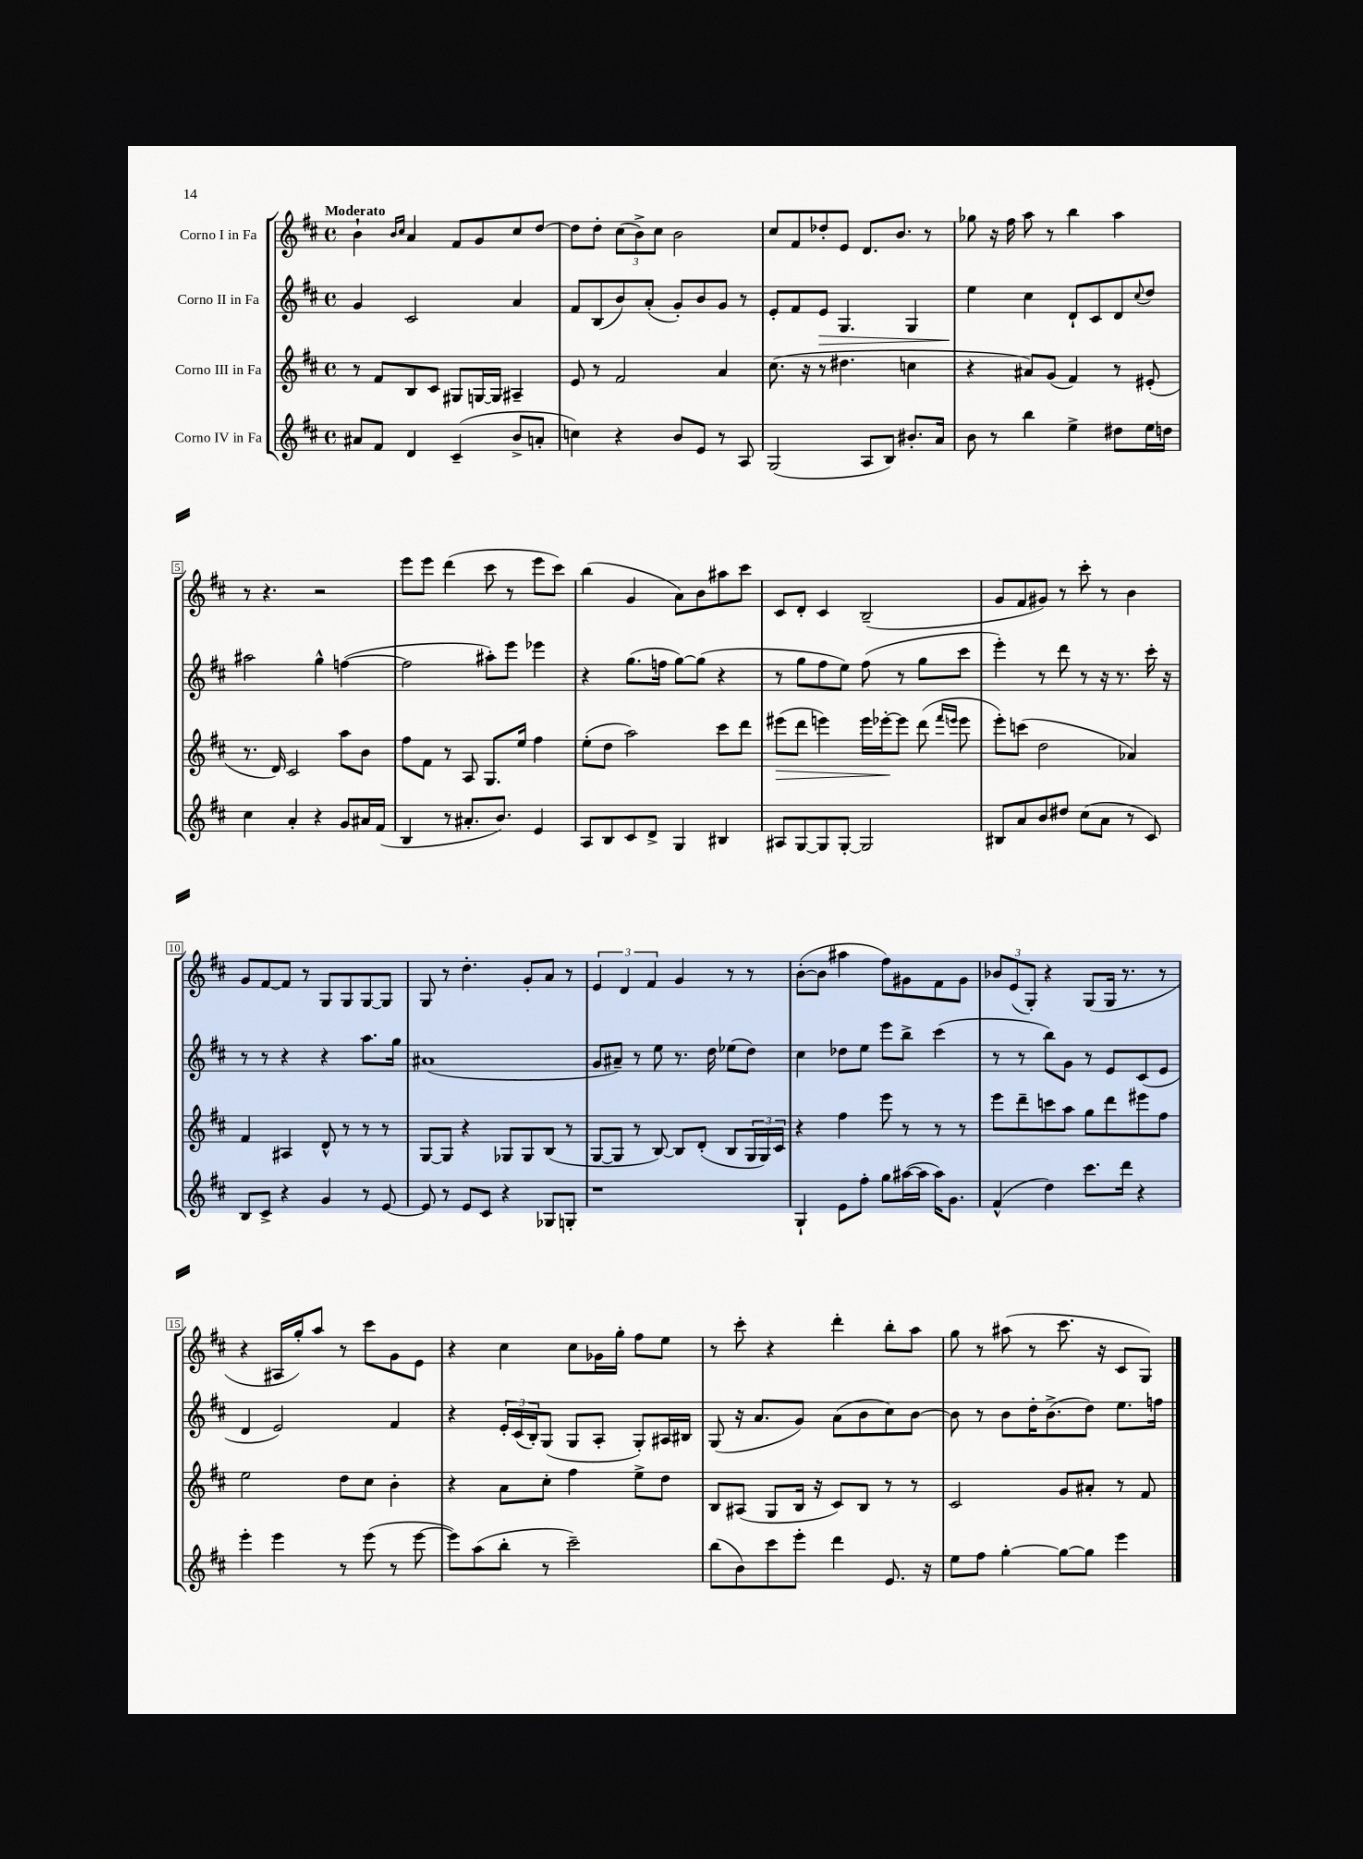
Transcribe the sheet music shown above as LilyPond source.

<<
\new StaffGroup <<
\new Staff = "s0" \with { instrumentName = "Corno I in Fa" } {
    \clef treble \key d \major \defaultTimeSignature \time 4/4 \tempo "Moderato"
    b'4-! \grace { b'16 cis''16 } a'4 fis'8 g'8 cis''8 d''8~ |
    d''8 d''8-. \tuplet 3/2 { cis''8( b'8->) cis''8 } b'2 |
    cis''8 fis'8 des''8-. e'8 d'8. b'8. r8 |
    ges''8 r16 fis''16 a''8 r8 b''4 a''4 |
    r8 r4. r2 |
    e'''8 e'''8 d'''4( cis'''8 r8 e'''8 cis'''8) |
    b''4( g'4 a'8) b'8 ais''8 cis'''8 |
    cis'8 d'8-. cis'4 b2--( |
    g'8 fis'8 gis'8) r8 cis'''8-. r8 b'4 |
    g'8 fis'8~ fis'8 r8 g8 g8 g8~ g8 |
    g8 r8 d''4.-. g'8-. a'8 r8 |
    \tuplet 3/2 { e'4 d'4 fis'4 } g'4 r8 r8 |
    b'8~-.( b'8 ais''4 fis''8) gis'8 fis'8 gis'8 |
    \tuplet 3/2 { bes'8 e'8( g8-.) } r4 g8( g16 r8. r8 |
    r4 ais16 g''16-.) a''8 r8 cis'''8 g'8 e'8 |
    r4 cis''4 cis''8 ges'16 g''16-. fis''8 e''8 |
    r8 cis'''8-. r4 d'''4-. b''8-. a''8 |
    g''8 r8 ais''8( r8 cis'''8. r16 cis'8 g8) \bar "|." |
}
\new Staff = "s1" \with { instrumentName = "Corno II in Fa" } {
    \clef treble \key d \major \defaultTimeSignature \time 4/4
    g'4 cis'2 a'4 |
    fis'8 b8( b'8) a'8-.( g'8-.) b'8 g'8 r8 |
    e'8-. fis'8 e'8\> g4. g4 |
    e''4\! cis''4 d'8-! cis'8 d'8 \appoggiatura { cis''8 } d''8 |
    ais''2 g''4-^ f''4~( |
    f''2 ais''8-.) e'''8 ees'''4 |
    r4 g''8.( f''16 g''8~) g''8( r4 |
    r8 g''8 fis''8 e''8) fis''8( r8 g''8 cis'''8 |
    e'''4-.) r8 d'''8 r8 r16 r8. cis'''16-. r16 |
    r8 r8 r4 r4 a''8. g''16 |
    ais'1( |
    g'8 ais'8--) r8 e''8 r8. d''16 ees''8( d''8) |
    cis''4 des''8 e''8 e'''8 b''8-> cis'''4( |
    r8 r8 b''8) g'8 r8 e'8 cis'8( e'8 |
    d'4 e'2) fis'4 |
    r4 \tuplet 3/2 { e'16-. cis'16( b16-.) } g8( g8 a8-. g8-.) ais16 bis16 |
    g8( r16 a'8. g'8) a'8( b'8 cis''8) b'8~ |
    b'8 r8 b'8 d''16-. b'8.->( d''8) e''8. f''16 \bar "|." |
}
\new Staff = "s2" \with { instrumentName = "Corno III in Fa" } {
    \clef treble \key d \major \defaultTimeSignature \time 4/4
    r8 fis'8 b8 cis'8 gis8 g16~ g16 ais4-- |
    e'8 r8 fis'2 a'4 |
    cis''8.( r16 r8 dis''4. c''4 |
    r4 ais'8) g'8( fis'4) r8 eis'8-.( |
    r8. d'16) cis'2 a''8 b'8 |
    fis''8 fis'8 r8 a8 g8. e''16 fis''4 |
    e''8-.( d''8 a''2) cis'''8 d'''8 |
    eis'''8\>( d'''8 e'''4) e'''16 ees'''16~-.\! ees'''8 d'''8( \grace { fis'''16 e'''16 } e'''8 |
    e'''8-.) c'''8( d''2 aes'4) |
    fis'4 ais4 d'8-^ r8 r8 r8 |
    g8~ g8 r4 ges8 ges8 b8( r8 |
    g8~ g8 r8 b8~) b8 d'8-.( b8 \tuplet 3/2 { g16 g16) cis'16 } |
    r4 fis''4 e'''8 r8 r8 r8 |
    e'''8 d'''8-- c'''8 a''8 g''8 d'''8 eis'''8 fis''8 |
    e''2 d''8 cis''8 b'4-. |
    r4 a'8 cis''8-. fis''4 e''8-> d''8 |
    b8 ais8( g8 b16 r16 cis'8) b8 r8 r8 |
    cis'2 g'8 ais'8-. r8 fis'8 \bar "|." |
}
\new Staff = "s3" \with { instrumentName = "Corno IV in Fa" } {
    \clef treble \key d \major \defaultTimeSignature \time 4/4
    ais'8 fis'8 d'4 cis'4--( b'8-> a'8-. |
    c''4) r4 b'8 e'8 r8 a8 |
    g2( a8 b8) bis'8.-. a'16 |
    b'8 r8 b''4 e''4-> dis''8 e''16 d''16 |
    cis''4 a'4-. r4 g'8 ais'16 fis'16( |
    b4 r8 ais'8.-. b'8.) e'4 |
    a8 b8 cis'8 d'8-> g4 bis4 |
    ais8 g8~ g8 g8~-. g2 |
    bis8 a'8 b'8 dis''8 cis''8( a'8 r8 cis'8) |
    b8 cis'8-> r4 g'4 r8 e'8~ |
    e'8 r8 e'8 cis'8 r4 ges8 g8-. |
    r1 |
    g4-! e'8 fis''8-. g''8 ais''16~( ais''16 ais''16) g'8. |
    fis'4-^( d''4) cis'''8. d'''16 r4 |
    e'''4-. e'''4 r8 e'''8( r8 e'''8~ |
    e'''8) a''8( b''8-. r8 cis'''2--) |
    b''8( b'8) cis'''8 e'''8-. d'''4 e'8. r16 |
    e''8 fis''8 g''4~-. g''8~ g''8 e'''4 \bar "|." |
}
>>
>>
\layout { \context { \Score \override BarNumber.stencil = #(make-stencil-boxer 0.1 0.3 ly:text-interface::print) } }
